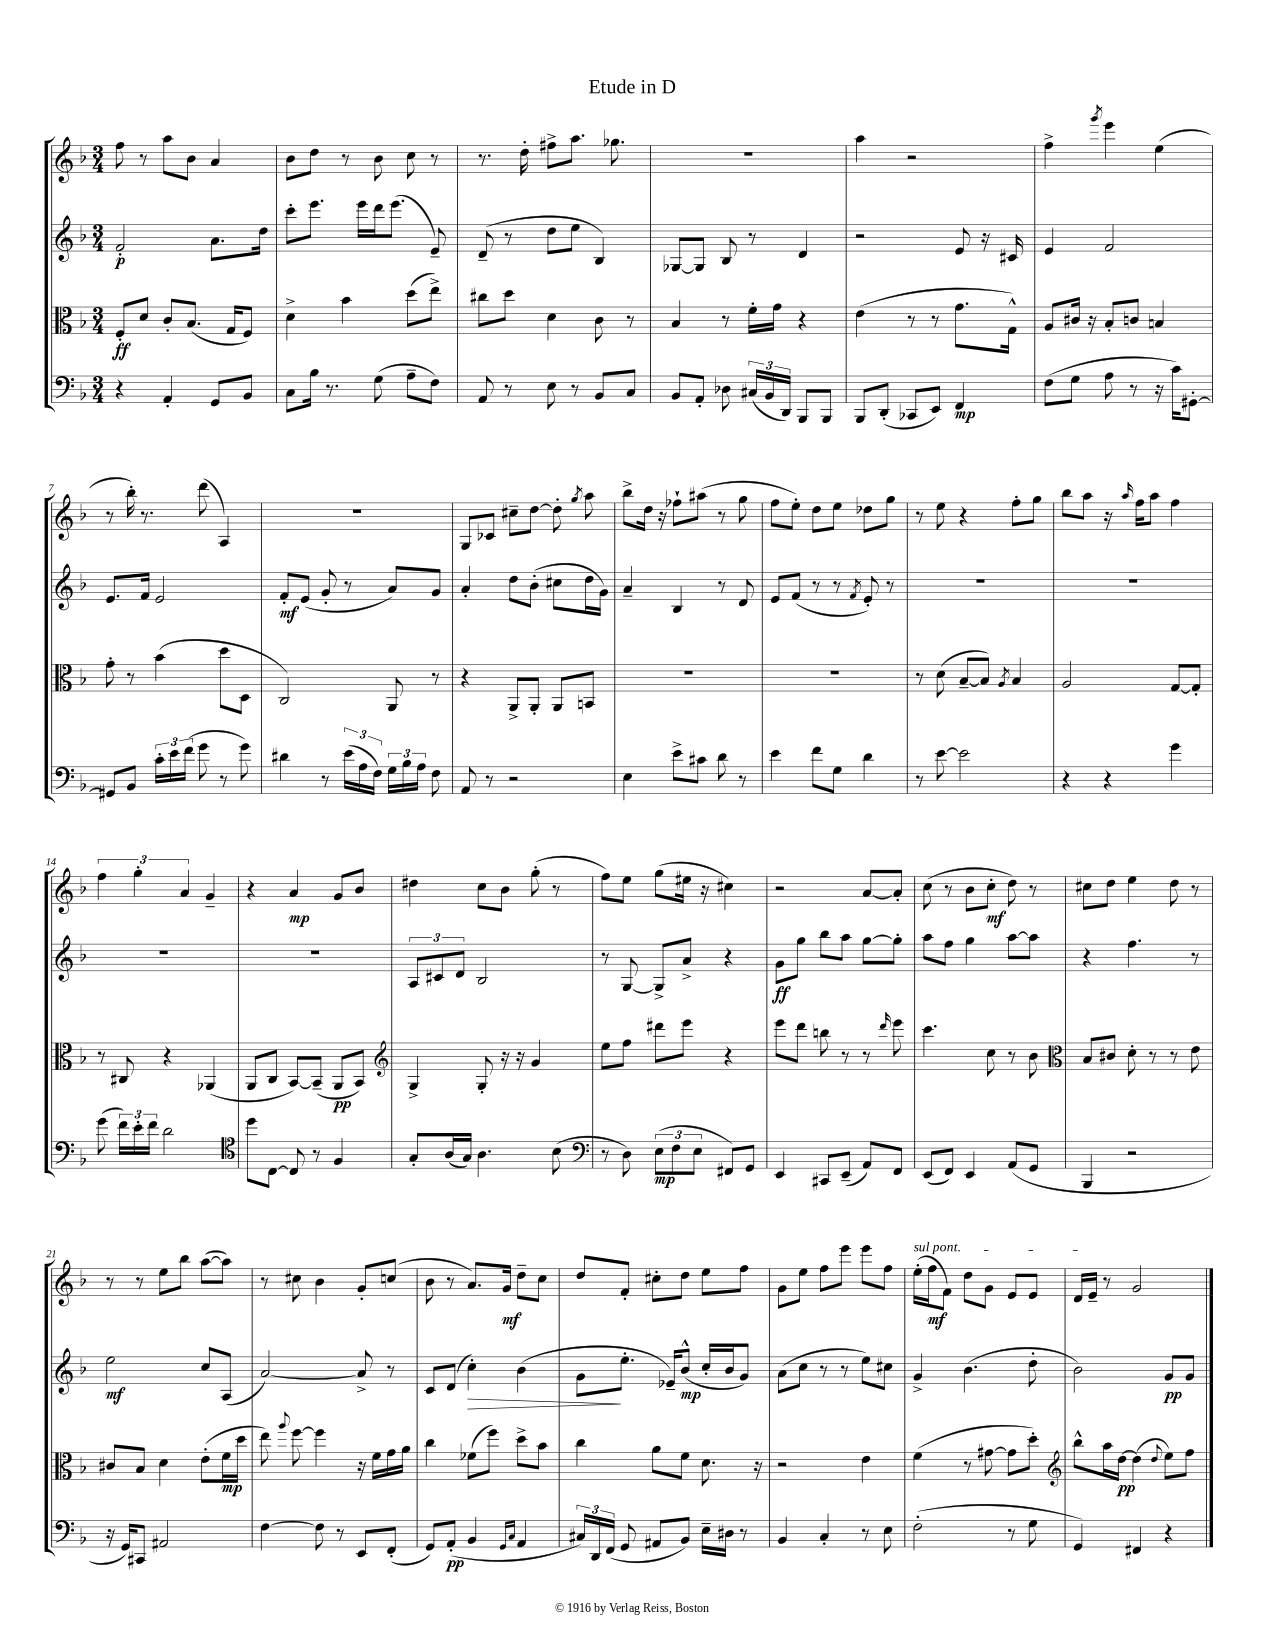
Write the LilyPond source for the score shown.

\header { title = "Etude in D" }
<<
\new StaffGroup <<
\new Staff = "s0" {
    \clef treble \key f \major \numericTimeSignature \time 3/4
    \autoBeamOff f''8 r8 a''8[ bes'8] a'4 |
    bes'8[ d''8] r8 bes'8 c''8 r8 |
    r8. d''16-. fis''8[-> a''8.] ges''8. |
    R2. |
    a''4 r2 |
    f''4-> \acciaccatura { g'''8 } e'''4 e''4( |
    r8 bes''16-.) r8. d'''8( a4) |
    R2. |
    g8[ ces'8] cis''8[-- d''8]~ d''8-. \acciaccatura { g''8 } a''8 |
    bes''8[-> d''16] r16 fes''8[-! ais''8]( r8 g''8 |
    f''8[ e''8]-.) d''8[ e''8] des''8[ g''8] |
    r8 e''8 r4 f''8[-. g''8] |
    bes''8[ a''8] r16 \grace { a''16 } f''16[ a''8] f''4 |
    \tuplet 3/2 { f''4 g''4-. a'4 } g'4-- |
    r4 a'4\mp g'8[ bes'8] |
    dis''4 c''8[ bes'8] g''8-.( r8 |
    f''8[) e''8] g''8[( eis''16] r16 cis''4) |
    r2 a'8[~ a'8]-. |
    c''8( r8 bes'8[ c''8]-.\mf d''8) r8 |
    cis''8[ d''8] e''4 d''8 r8 |
    r8 r8 e''8[ bes''8] a''8[~( a''8]) |
    r8 cis''8 bes'4 g'8[-. c''8]( |
    bes'8 r8 a'8.[) g'16]\mf d''8[-- c''8] |
    d''8[ f'8]-. cis''8[-. d''8] e''8[ f''8] |
    g'8[ e''8] f''8[ e'''8] e'''8[ f''8] |
    \once \override TextSpanner.bound-details.left.text = \markup { \italic "sul pont." } e''16[-.\startTextSpan( f''16\mf f'8]) d''8[ g'8] e'8[ e'8] |
    d'16[ e'16]--\stopTextSpan r8 g'2 \bar "|." |
}
\new Staff = "s1" {
    \clef treble \key f \major \numericTimeSignature \time 3/4
    \autoBeamOff f'2-.\p a'8.[ d''16] |
    c'''8[-. e'''8.] e'''16[ d'''16 e'''8.]( e'8--) |
    d'8--( r8 d''8[ e''8] bes4) |
    ges8[~ ges8] bes8 r8 d'4 |
    r2 e'8 r16 cis'16 |
    e'4 f'2 |
    e'8.[ f'16] e'2 |
    f'8[-.\mf e'8]( g'8-. r8 a'8[) g'8] |
    a'4-. d''8[ bes'8]-.( cis''8[ d''16 g'16]) |
    a'4-- bes4 r8 d'8 |
    e'8[ f'8]( r8 r8 \acciaccatura { f'8 } e'8-.) r8 |
    R2. |
    R2. |
    R2. |
    R2. |
    \tuplet 3/2 { a8[ cis'8 d'8] } bes2 |
    r8 g8~ g8[-> a'8]-> r4 |
    g'8[\ff g''8] bes''8[ a''8] g''8[~ g''8]-. |
    a''8[ f''8] g''4 a''8[~ a''8] |
    r4 f''4. r8 |
    e''2\mf c''8[ a8]( |
    a'2~) a'8-> r8 |
    c'8[ d'8]( c''4-.\>) bes'4( |
    g'8[\! e''8.]-. ees'16[--) bes'8]-^\mp( c''16[-. bes'16 g'8]) |
    a'8[( c''8] r8 r8 e''8[) cis''8] |
    g'4-> bes'4.( d''8-. |
    bes'2) g'8[\pp g'8] \bar "|." |
}
\new Staff = "s2" {
    \clef alto \key f \major \numericTimeSignature \time 3/4
    \autoBeamOff f8[-.\ff d'8] c'8[-. bes8.]( g16[ f8]) |
    d'4-> bes'4 d''8[( e''8]->) |
    cis''8[ d''8] d'4 c'8 r8 |
    bes4 r8 f'16[-. g'16] r4 |
    e'4( r8 r8 g'8.[ g16]-^) |
    a8[ cis'16] r16 bes8[-. c'8] b4 |
    g'8-. r8 bes'4( d''8[ d8] |
    c2) a,8 r8 |
    r4 a,8[-> a,8]-. a,8[ b,8] |
    R2. |
    R2. |
    r8 d'8( bes8[~-- bes8]) \acciaccatura { a8 } bes4 |
    a2 g8[~ g8]-. |
    r8 cis8 r4 aes,4( |
    a,8[ c8] bes,8[~) bes,8]--( a,8[\pp bes,8]) |
    \clef treble g4-> g8-. r16 r16 g'4 |
    e''8[ f''8] dis'''8[ e'''8] r4 |
    e'''8[ d'''8] b''8 r8 r8 \grace { d'''16 } e'''8 |
    c'''4. c''8 r8 bes'8 |
    \clef alto bes8[ cis'8] d'8-. r8 r8 e'8 |
    cis'8[ bes8] d'4 e'8[-.( f'16\mp d''16] |
    e''8) \appoggiatura { a''8 } f''8~ f''4 r16 f'16[ g'16 a'16] |
    c''4 fes'8[( f''8]) d''8[-> bes'8] |
    c''4 a'8[ f'8] d'8. r16 |
    r2 e'4 |
    f'4( r8 gis'8~ gis'8[ d''8]-.) |
    \clef treble bes''8[-^ a''16 d''16]~\pp d''4( \appoggiatura { d''8 } e''8[) f''8] \bar "|." |
}
\new Staff = "s3" {
    \clef bass \key f \major \numericTimeSignature \time 3/4
    \autoBeamOff r4 a,4-. g,8[ bes,8] |
    c8[ bes16] r8. g8( a8[-- f8]) |
    a,8 r8 e8 r8 bes,8[ c8] |
    bes,8[ a,8]-. des8 \tuplet 3/2 { cis16[( bes,16 d,16]) } bes,,8[ bes,,8] |
    bes,,8[ d,8]-.( ces,8[ e,8]) f,4\mp |
    f8[( g8] a8 r8 r16 c'16[) gis,8]~-. |
    gis,8[ bes,8] \tuplet 3/2 { c'16[-. e'16 f'16]( } g'8 r8 g'8) |
    dis'4 r8 \tuplet 3/2 { e'16[( a16 f16]) } \tuplet 3/2 { g16[ bes16 a16] } f8 |
    a,8 r8 r2 |
    e4 e'8[-> cis'8] d'8 r8 |
    e'4 f'8[ g8] d'4 |
    r8 e'8~ e'2 |
    r4 r4 g'4 |
    g'8( \tuplet 3/2 { f'16[) e'16-. f'16] } d'2 |
    \clef tenor d''8[ c8]~ c8 r8 f4 |
    g8[-. a16( g16]) a4. bes8( |
    \clef bass r8 d8) \tuplet 3/2 { e8[\mp( f8 e8] } fis,8[) g,8] |
    e,4 cis,8[ e,8]--( a,8[) f,8] |
    e,8[( f,8]) e,4 a,8[( g,8] |
    bes,,4 r2 |
    r16 g,16[) cis,8] ais,2 |
    f4~ f8 r8 e,8[ f,8]-.( |
    g,8[) a,8]-.\pp( bes,4 \grace { g,16[ c16] } a,4 |
    \tuplet 3/2 { cis16[) d,16 f,16]( } g,8 ais,8[ bes,8]) e16[-- dis16] r8 |
    bes,4 c4-. r8 e8 |
    f2-.( r8 g8 |
    g,4) fis,4 r4 \bar "|." |
}
>>
>>
